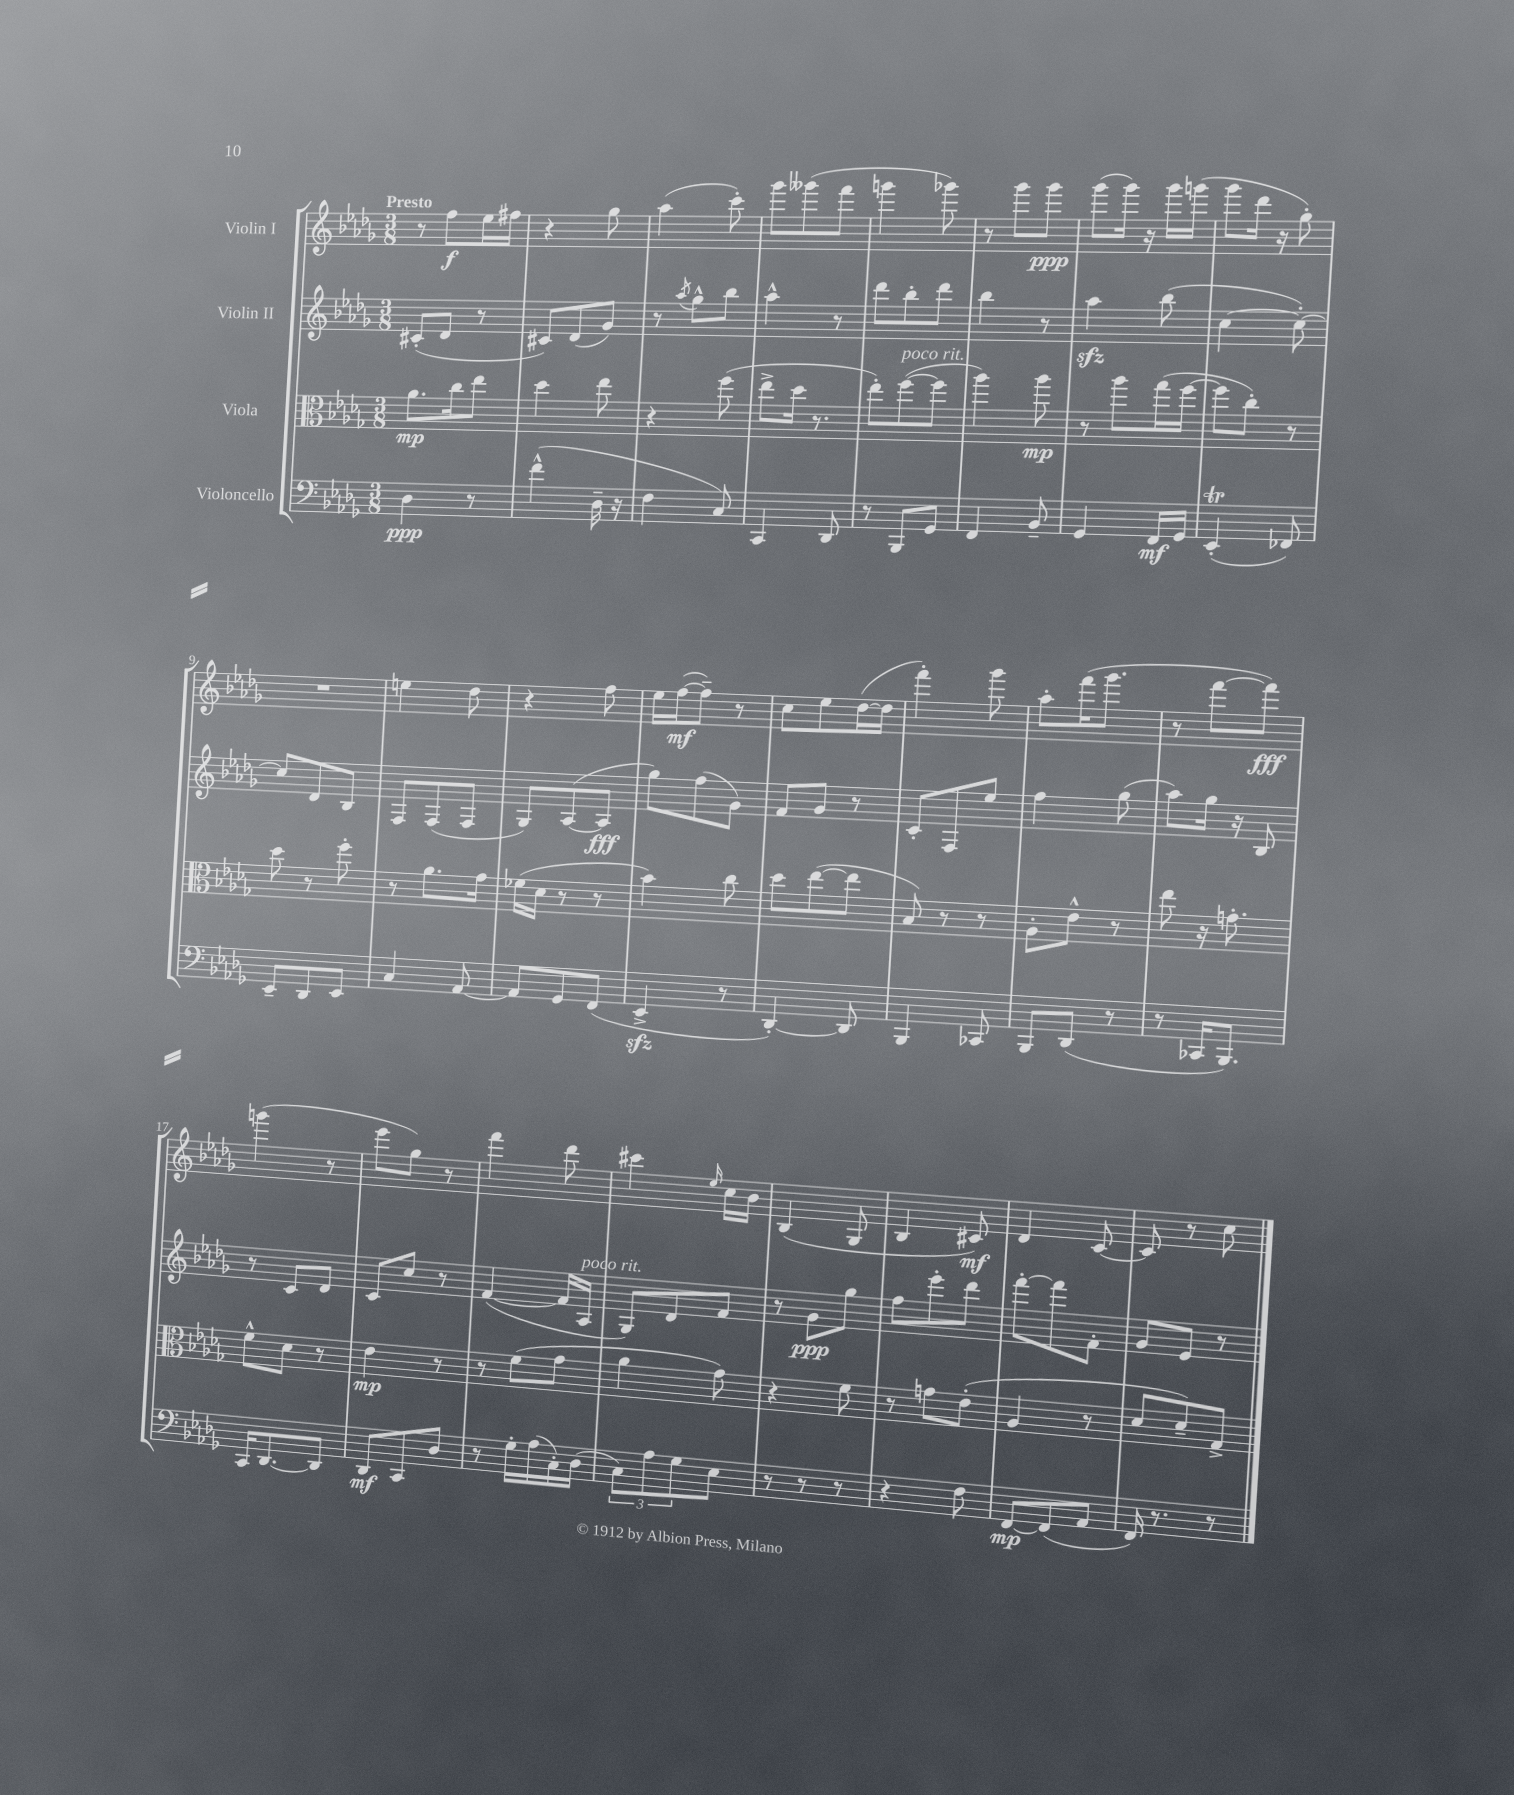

**kern	**kern	**kern	**kern
*staff4	*staff3	*staff2	*staff1
*clefF4	*clefC3	*clefG2	*clefG2
*k[b-e-a-d-g-]	*k[b-e-a-d-g-]	*k[b-e-a-d-g-]	*k[b-e-a-d-g-]
*M3/8	*M3/8	*M3/8	*M3/8
4D-	8.a-	(8c#'	8r
.	.	8d-	8ff
.	16cc	.	.
8r	8ee-	8r	16ee-
.	.	.	16ff#
=	=	=	=
(4f^^	4dd-	8c#)	4r
.	.	(8d-	.
16D-~	8ee-	8g-)	8gg-
16r	.	.	.
=	=	=	=
4F	4r	8r	(4aa-
.	.	8qaa-	.
.	.	8gg-^^	.
8C)	(8ff	8bb-	8ccc')
=	=	=	=
4CC	8ee-^	4aa-^^	8ggg-
.	16dd-	.	(8ggg--
.	8.r	.	.
8DD-	.	8r	8fff
=	=	=	=
8r	8ee-')	8ddd-	4ggg
8BBB-	([8ff	8bb-'	.
8GG-	8ff]	8ddd-	8ggg-)
=	=	=	=
4FF	4aa-)	4bb-	8r
.	.	.	8ggg-
8BB-~	8aa-	8r	8ggg-
=	=	=	=
4GG-	8r	4aa-	(8ggg-
.	8aa-	.	16ggg-)
.	.	.	16r
16FF	(16gg-	(8bb-	16ggg-
16GG-	[16ff	.	(16ggg
=	=	=	=
(4EE-'	8ff]	[4cc	8ggg-
.	8cc')	.	16ddd-
.	.	.	16r
8FF-)	8r	8cc'_)	8gg-')
=	=	=	=
8EE-~	8dd-	8cc]	4.r
8DD-	8r	8d-	.
8EE-	8ff'	8B-	.
=	=	=	=
4C	8r	8F	4ee
.	8.a-	(8F	.
[8AA-	.	8F	8dd-
.	16g-	.	.
=	=	=	=
8AA-]	(16f-	8G-)	4r
.	16d-	.	.
8GG-	8r	([8A-	.
(8FF	8r	8A-]	8ff
=	=	=	=
4EE-^	4b-)	8gg-)	16ee-
.	.	.	([16ff
.	.	(8ff	8ff~])
8r	8cc	8g-)	8r
=	=	=	=
[4DD-')	8dd-	8f	8cc
.	([8ee-	8g-	8ee-
8DD-]	8ee-]	8r	([16dd-
.	.	.	16dd-]
=	=	=	=
4BBB-	8B-)	8c'	4fff')
.	8r	8F	.
8CC-	8r	8ee-	8ggg-
=	=	=	=
8BBB-	8A-'	4ff	8aa-'
(8DD-	8e-^^	.	(16fff
.	.	.	8.ggg-
8r	8r	(8gg-	.
=	=	=	=
8r	8ee-	8aa-)	8r
16CC-	16r	16gg-	[8fff
8.BBB-)	8.g'	16r	.
.	.	8B-	8fff])
=	=	=	=
16CC	8f^^	8r	(4ggg
[8.DD-	.	.	.
.	8d-	8c	.
8DD-]	8r	8d-	8r
=	=	=	=
8DD-	4e-	8c	8eee-
8CC	.	8cc	8gg-)
8D-	8r	8r	8r
=	=	=	=
8r	8r	([4f	4fff
16G-'	(8f	.	.
(16A-	.	.	.
16C')	8g-	16f]	8ddd-
(16D-	.	16A-	.
=	=	=	=
12C)	4a-	8G-)	4ccc#
12A-	.	.	.
.	.	8d-	.
12G-	.	.	.
.	.	.	16qqee-
8E-	8g-)	8f	16cc
.	.	.	16b-
=	=	=	=
8r	4r	8r	(4B-
8r	.	8g-	.
8r	8f	8gg-	8G-
=	=	=	=
4r	8r	8ff	4B-
.	8g	8eee-'	.
8F	(8e-'	8ddd-	8c#)
=	=	=	=
[8FF	4A-	[8fff'	4d-
(8FF]	.	8fff]	.
8AA-	8r	8f'	[8c
=	=	=	=
16FF)	8d-	8g-	8c]
8.r	.	.	.
.	8d-~)	8e-	8r
8r	8G-^	8r	8cc
==	==	==	==
*-	*-	*-	*-
